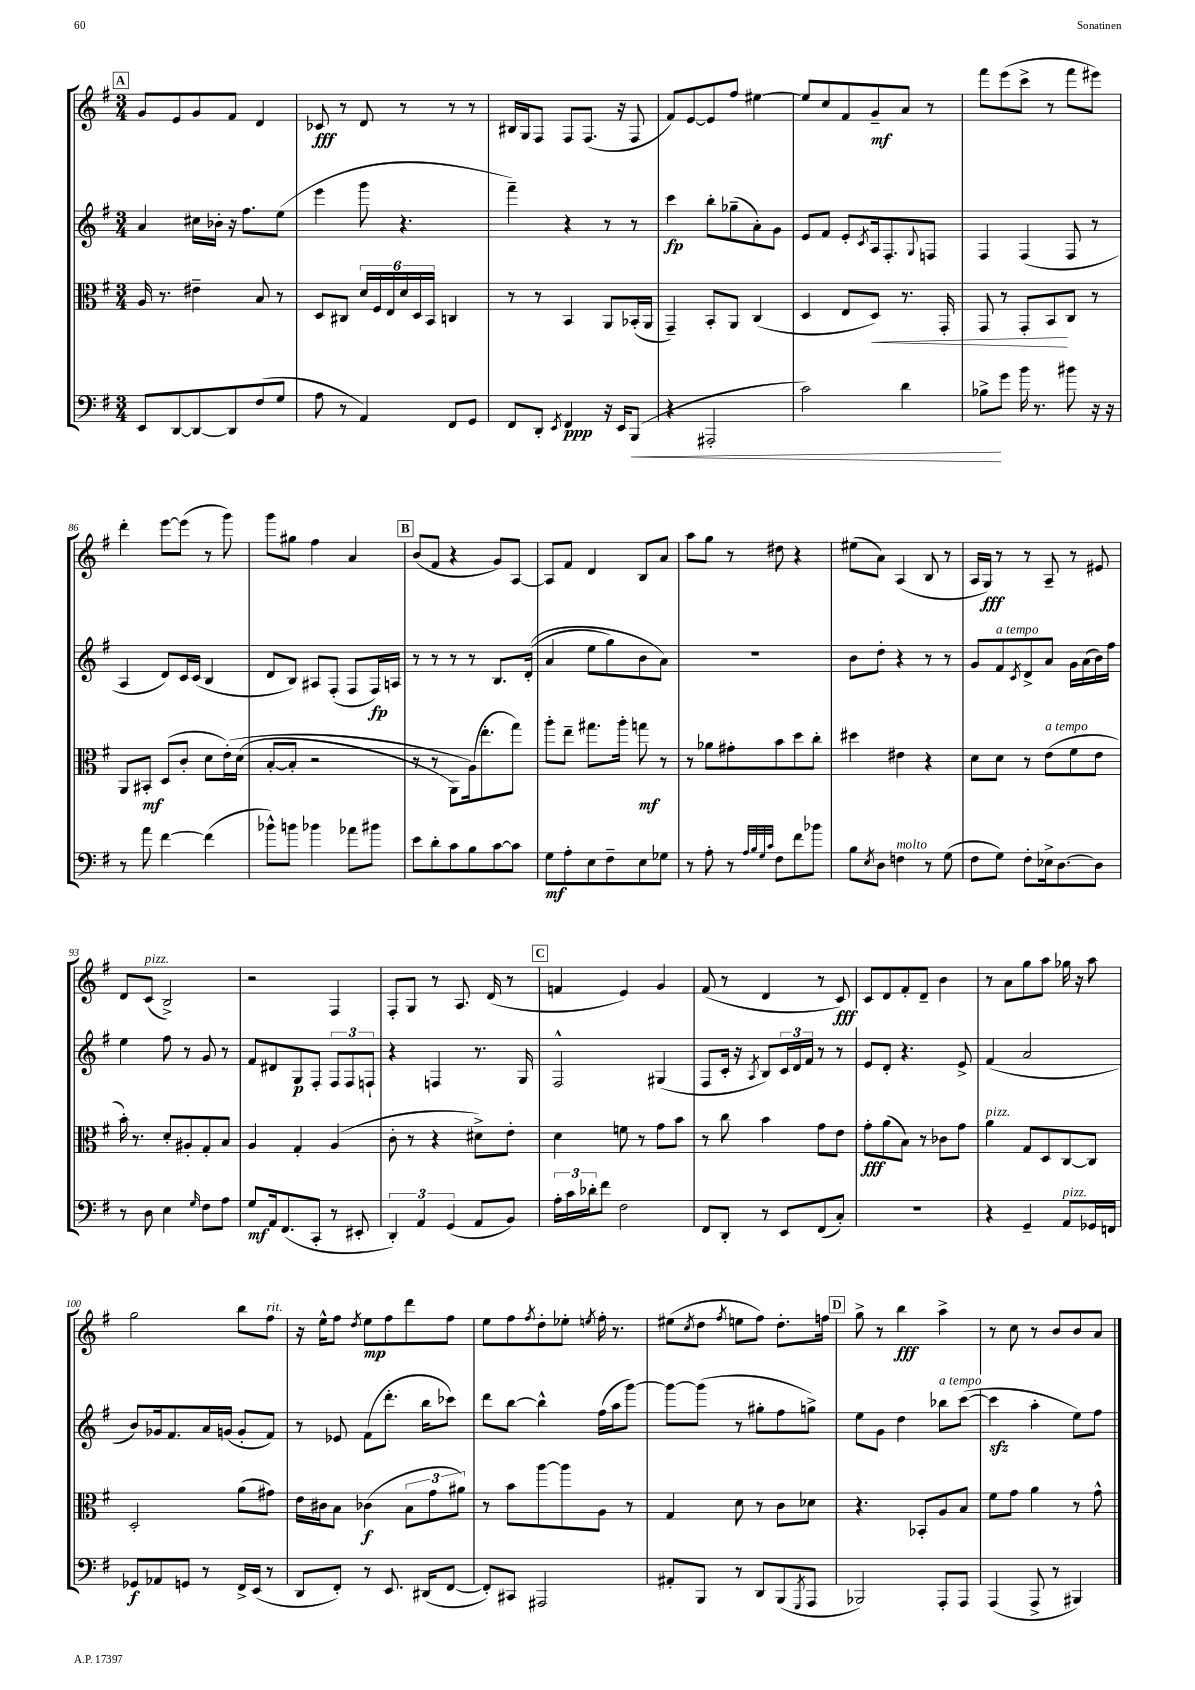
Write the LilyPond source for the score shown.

<<
\new StaffGroup <<
\new Staff = "s0" {
    \clef treble \key g \major \numericTimeSignature \time 3/4
    \mark \markup { \box "A" } g'8 e'8 g'8 fis'8 d'4 |
    ces'8\fff r8 d'8 r8 r8 r8 |
    bis16 g16 fis8 fis8 fis8.( r16 fis8 |
    fis'8) e'8~ e'8 fis''8 eis''4~ |
    eis''8 c''8 fis'8 g'8--\mf a'8 r8 |
    fis'''8 e'''8( c'''8-> r8 fis'''8 eis'''8) |
    d'''4-. e'''8~ e'''8( r8 g'''8) |
    g'''8 gis''8 fis''4 a'4 |
    \mark \markup { \box "B" } b'8( fis'8 r4 g'8) a8~ |
    a8 fis'8 d'4 b8 a'8 |
    a''8 g''8 r8 dis''8 r4 |
    eis''8( a'8) a4( b8 r8 |
    a16 g16\fff) r8 r8 a8-- r8 eis'8 |
    d'8 c'8^\markup { \italic "pizz." }( b2->) |
    r2 fis4 |
    fis8-. g8 r8 a8. d'16( r8 |
    \mark \markup { \box "C" } f'4 e'4) g'4 |
    fis'8( r8 d'4 r8 c'8\fff) |
    c'8 d'8 fis'8-. d'8-- b'4 |
    r8 a'8 g''8 a''8 ges''16 r16 a''8 |
    g''2 b''8 fis''8^\markup { \italic "rit." } |
    r16 e''16-^ fis''8 \acciaccatura { d''8 } e''8\mp fis''8 d'''8 fis''8 |
    e''8 fis''8 \acciaccatura { fis''8 } d''8-. ees''8-. \acciaccatura { e''8 } fis''16-. r8. |
    eis''8( \acciaccatura { c''8 } d''8 \acciaccatura { fis''8 } e''8 fis''8) d''8.-. f''16 |
    \mark \markup { \box "D" } g''8-> r8 b''4\fff a''4-> |
    r8 c''8 r8 b'8 b'8 a'8 \bar "|." |
}
\new Staff = "s1" {
    \clef treble \key g \major \numericTimeSignature \time 3/4
    \mark \markup { \box "A" } a'4 cis''16 bes'16-. r16 fis''8. e''8( |
    e'''4 g'''8 r4. |
    fis'''4--) r4 r8 r8 |
    c'''4\fp b''8-. ges''8--( a'8-.) g'8 |
    e'8 fis'8 e'8-. \acciaccatura { c'8 } a16 fis8.-. \appoggiatura { g8 } f8 |
    fis4 fis4( fis8 r8 |
    a4 d'8) c'16 c'16( b4 |
    d'8 b8) ais8 fis8-.( fis8 fis16\fp) a16 |
    \mark \markup { \box "B" } r8 r8 r8 r8 b8. d'16-.(\( |
    a'4 e''8 g''8) b'8 a'8\) |
    R2. |
    b'8 d''8-. r4 r8 r8 |
    g'8 fis'8^\markup { \italic "a tempo" } \acciaccatura { c'8 } d'8-> a'8 g'16 a'16( b'16) fis''16 |
    e''4 fis''8 r8 g'8 r8 |
    fis'8 dis'8 g8\p fis8-. \tuplet 3/2 { fis8 fis8 f8-! } |
    r4 f4 r8. g16 |
    \mark \markup { \box "C" } fis2-^ gis4( |
    fis8 c'16-. r16 \acciaccatura { a8 } b8) \tuplet 3/2 { c'16 d'16 fis'16 } r8 r8 |
    e'8 d'8-. r4. e'8-> |
    fis'4( a'2 |
    b'8) ges'16 fis'8. a'16 g'16( g'8-. fis'8) |
    r8 ees'8 fis'8( d'''8.-. b''16 ces'''8) |
    d'''8 b''8~ b''4-^ fis''16( a''16 g'''8~) |
    g'''8~ g'''8( r8 gis''8-. fis''8 g''8->) |
    \mark \markup { \box "D" } e''8 g'8 d''4 bes''8^\markup { \italic "a tempo" } c'''8~( |
    c'''4\sfz a''4-. e''8) fis''8 \bar "|." |
}
\new Staff = "s2" {
    \clef alto \key g \major \numericTimeSignature \time 3/4
    \mark \markup { \box "A" } a16 r8. eis'4-- b8 r8 |
    d8 cis8 \tuplet 6/4 { d'16 fis16 e16 d'16 d16 b,16 } c4 |
    r8 r8 b,4 a,8 bes,16-.( a,16 |
    g,4--) b,8-. a,8 c4( |
    d4 e8 d8\<) r8. g,16-. |
    g,8 r8 g,8-. b,8\! c8 r8 |
    a,8 bis,8-.\mf d8( c'8-. d'8 e'16-.)\( d'16( |
    b8~-. b8-. r2 |
    \mark \markup { \box "B" } r8 r8 a,8) a16(\) e''8.-. g''8) |
    a''8-. e''8-- gis''8. a''16-. g''8\mf r8 |
    r8 aes'8 gis'8-. b'8 d''8 c''8-. |
    dis''4 eis'4 r4 |
    d'8 d'8 r8 e'8^\markup { \italic "a tempo" }( fis'8 e'8 |
    b'16-.) r8. d'8-. ais8-. g8-. b8 |
    a4 g4-. a4( |
    c'8-. r8 r4 dis'8->) e'8-. |
    \mark \markup { \box "C" } d'4 f'8 r8 g'8 b'8 |
    r8 c''8 b'4 g'8 e'8 |
    g'8-.\fff a'8( b8) r8 ces'8 g'8 |
    a'4^\markup { \italic "pizz." } g8 d8 c8~ c8 |
    d2-. a'8( gis'8) |
    e'16 cis'16 b8 ces'4\f( \tuplet 3/2 { b8 g'8 ais'8) } |
    r8 b'8 a''8~ a''8 a8 r8 |
    g4 d'8 r8 c'8 des'8 |
    \mark \markup { \box "D" } r4. bes,8-. a8 b8 |
    fis'8 g'8 a'4 r8 g'8-^ \bar "|." |
}
\new Staff = "s3" {
    \clef bass \key g \major \numericTimeSignature \time 3/4
    \mark \markup { \box "A" } e,8 d,8~ d,8~ d,8 fis8( g8 |
    a8 r8 a,4) fis,8 g,8 |
    fis,8 d,8-. \acciaccatura { e,8 } fis,4\ppp r16 e,16 b,,8\<( |
    r4 ais,,2-. |
    c'2) d'4 |
    bes8->\! g'8 b'16 r8. bis'8 r16 r16 |
    r8 a'8 fis'4~ fis'4( |
    bes'8-^) b'8 bes'4 aes'8 bis'8 |
    \mark \markup { \box "B" } e'8 d'8-. c'8 b8 c'8~ c'8 |
    g8\mf a8-. e8 fis8-- e8 ges8 |
    r8 a8-. r8 \grace { a32 b32 g32 c'32 } fis8 fis'8 bes'8 |
    b8 \acciaccatura { e8 } d8 f4^\markup { \italic "molto" } r8 g8( |
    fis8 g8) fis8-. ees16-> d8.~ d8 |
    r8 d8 e4 \grace { g16 } fis8 a8 |
    g8\mf a,16 fis,8.( c,8-. r8 eis,8-. |
    \tuplet 3/2 { d,4-.) a,4 g,4( } a,8 b,8) |
    \mark \markup { \box "C" } \tuplet 3/2 { a16-. c'16 des'16-. } fis'8 fis2 |
    fis,8 d,8-. r8 e,8 fis,8( c8-.) |
    R2. |
    r4 g,4-- a,8^\markup { \italic "pizz." } ges,16 f,16 |
    ges,8\f aes,8 g,8 r8 fis,16-> e,16( r8 |
    d,8 fis,8-.) r8 e,8. dis,16( fis,8~ |
    fis,8-.) cis,8 ais,,2 |
    ais,8-. b,,8 r8 d,8 b,,8( \acciaccatura { g,,8 } a,,8 |
    \mark \markup { \box "D" } bes,,2) a,,8-. a,,8 |
    a,,4( a,,8-> r8 bis,,4) \bar "|." |
}
>>
>>
\layout { \context { \Score currentBarNumber = #80 } }
